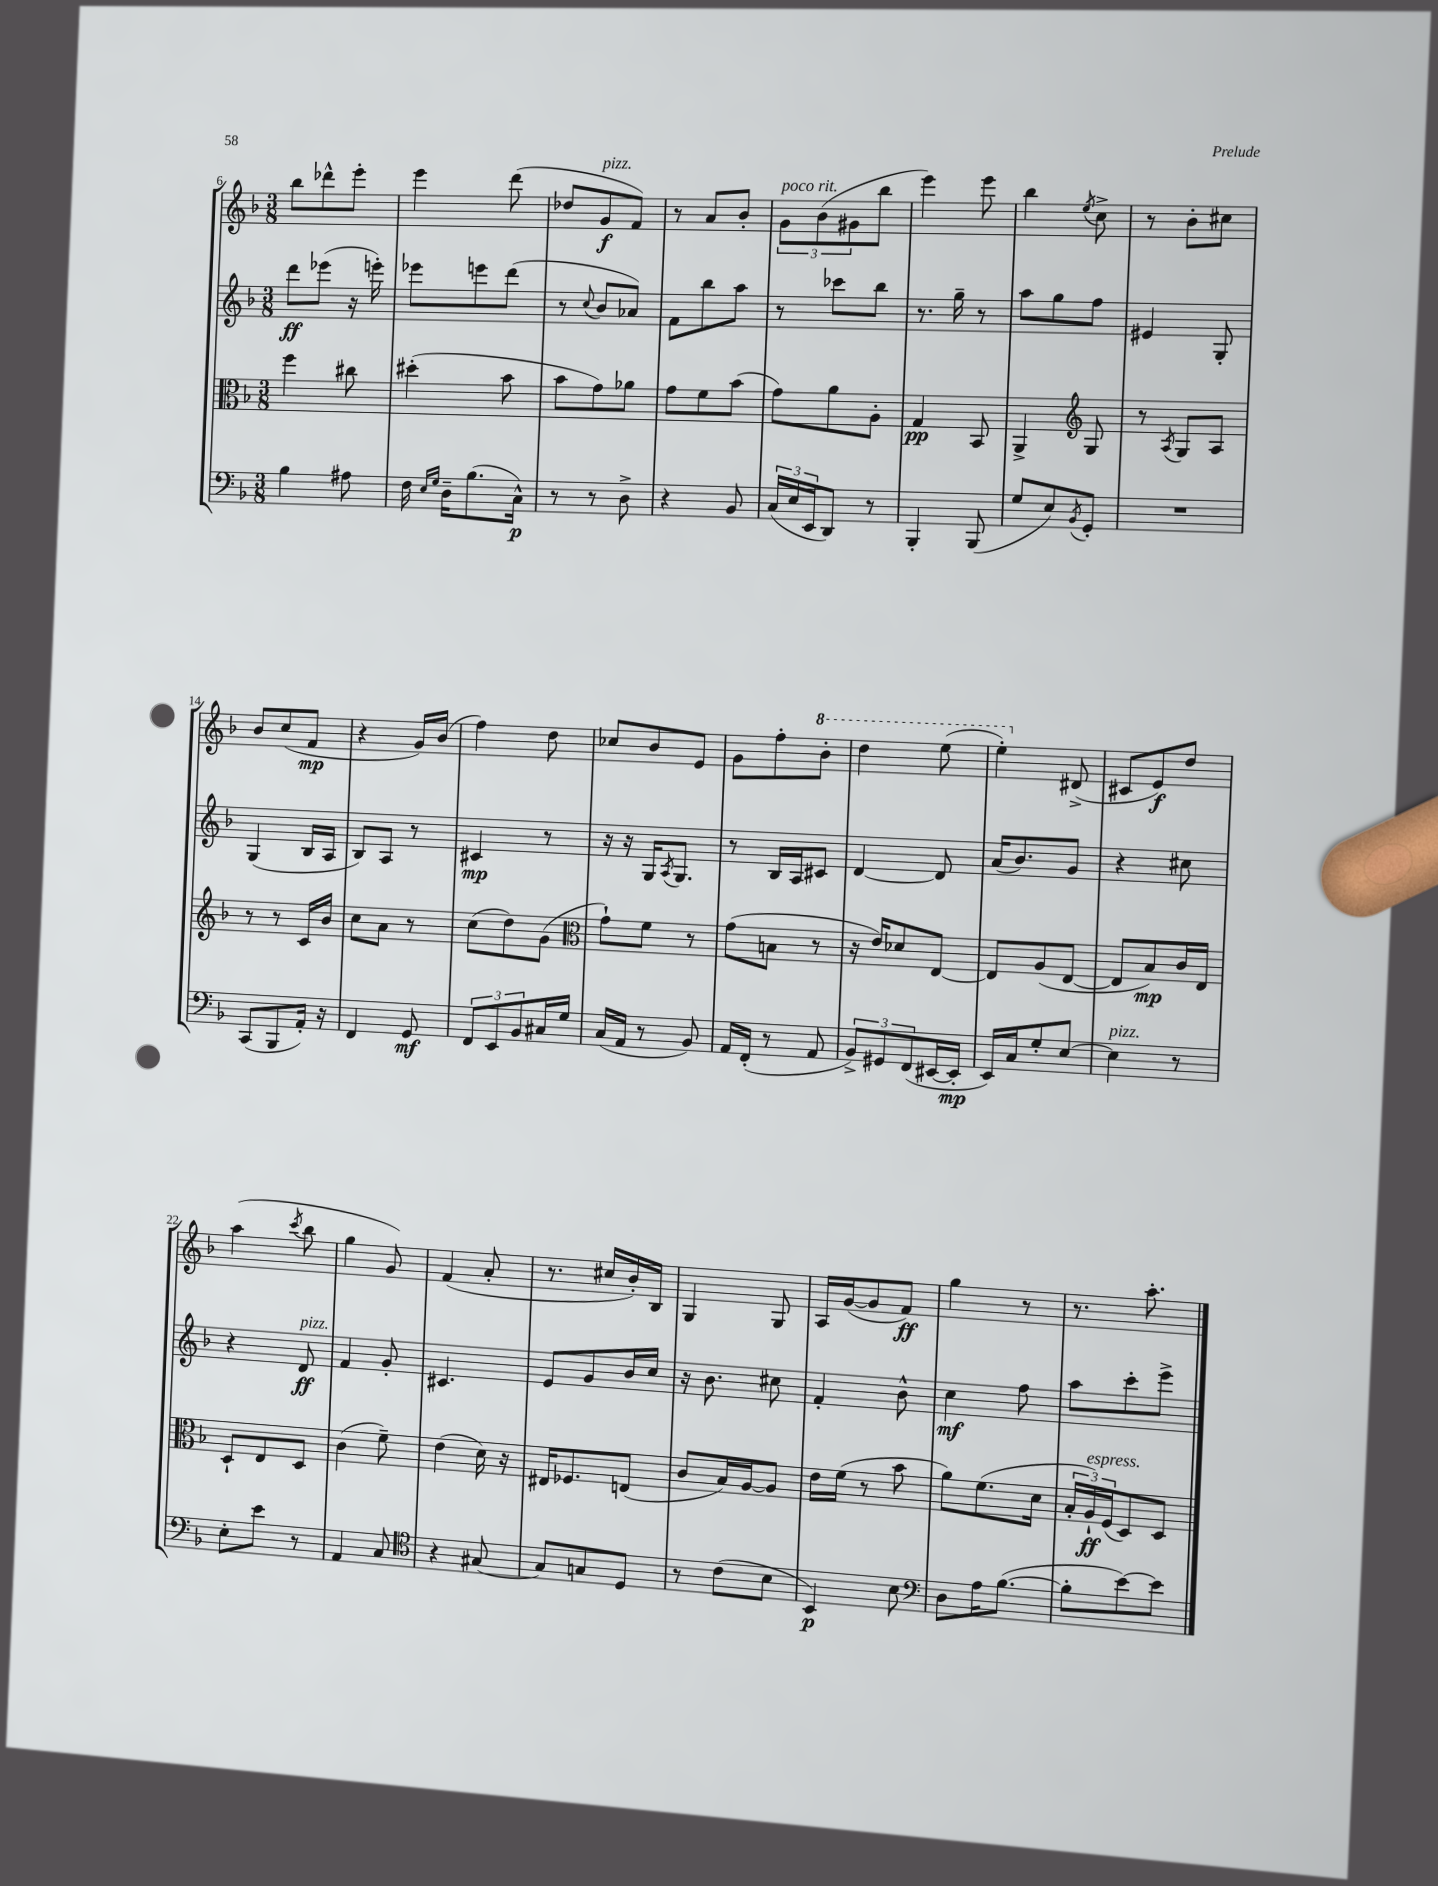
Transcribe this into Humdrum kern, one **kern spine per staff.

**kern	**dynam	**kern	**dynam	**kern	**dynam	**kern	**dynam
*part4	*part4	*part3	*part3	*part2	*part2	*part1	*part1
*staff4	*staff4	*staff3	*staff3	*staff2	*staff2	*staff1	*staff1
*clefF4	*	*clefC3	*	*clefG2	*	*clefG2	*
*k[b-]	*	*k[b-]	*	*k[b-]	*	*k[b-]	*
*M3/8	*	*M3/8	*	*M3/8	*	*M3/8	*
=6	=6	=6	=6	=6	=6	=6	=6
4B-\	.	4ff\	.	8ddd\L	ff	8bb-\L	.
.	.	.	.	(8eee-X\J	.	8ddd-X^^\	.
8A#X\	.	8cc#X\	.	16r	.	8eee'\J	.
.	.	.	.	16eeen'\)	.	.	.
=7	=7	=7	=7	=7	=7	=7	=7
16F\	.	(4dd#X'\	.	8eee-X\L	.	4eee\	.
16qqE/LL	.	.	.	.	.	.	.
16qqG/JJ	.	.	.	.	.	.	.
16D~\KL	.	.	.	.	.	.	.
(8.B-\	.	.	.	8eeen\	.	.	.
.	.	8b-\	.	(8ddd\J	.	(8ddd\	.
16C^^\Jk)	p	.	.	.	.	.	.
=8	=8	=8	=8	=8	=8	=8	=8
8r	.	8b-\L	.	8r	.	8dd-X/L	.
.	.	.	.	8qqcc/	.	.	.
!	!	!	!	!	!	!LO:TX:a:i:t=pizz.	!
8r	.	8g\)	.	8b-/L	.	8g/	f
8D^\	.	8a-X\J	.	8a-X/J)	.	8f/J)	.
=9	=9	=9	=9	=9	=9	=9	=9
4r	.	8g\L	.	8f\L	.	8r	.
.	.	8f\	.	8bb-\	.	8a/L	.
8BB-/	.	(8b-\J	.	8aa\J	.	8b-'/J	.
=10	=10	=10	=10	=10	=10	=10	=10
!	!	!	!	!	!	!LO:TX:a:i:t=poco rit.	!
(24C/LL	.	8g\L)	.	8r	.	12g\L	.
24E/	.	.	.	.	.	.	.
24EE/J	.	.	.	.	.	(12b-\	.
8DD/J)	.	8a\	.	8ccc-X\L	.	.	.
.	.	.	.	.	.	12g#X\	.
8r	.	8A'\J	.	8bb-\J	.	8bb-\J	.
=11	=11	=11	=11	=11	=11	=11	=11
4BBB-'/	.	4G/	pp	8.r	.	4eee\)	.
.	.	.	.	16gg~\	.	.	.
(8BBB-/	.	8BB-/	.	8r	.	8eee\	.
=12	=12	=12	=12	=12	=12	=12	=12
8G/L	.	4AA^/	.	8aa\L	.	4bb-\	.
8E/)	.	.	.	8gg\	.	.	.
8qBB-/	.	.	.	.	.	.	.
*	*	*clefG2	*	*	*	*	*
.	.	.	.	.	.	8qee/	.
8GG'/J	.	8G/	.	8ff\J	.	8cc^\	.
=13	=13	=13	=13	=13	=13	=13	=13
4.r	.	8r	.	4e#X/	.	8r	.
.	.	8qA/	.	.	.	.	.
.	.	8G/L	.	.	.	8b-'\L	.
.	.	8A/J	.	8G'/	.	8cc#X\J	.
!!LO:LB:g=z
=14	=14	=14	=14	=14	=14	=14	=14
(8CC/L	.	8r	.	(4G/	.	8b-/L	.
8BBB-/	.	8r	.	.	.	(8cc/	.
16AA'/Jk)	.	16c/LL	.	16B-/LL	.	8f/J	mp
16r	.	16b-/JJ	.	16A/JJ	.	.	.
=15	=15	=15	=15	=15	=15	=15	=15
4FF/	.	8cc\L	.	8B-/L)	.	4r	.
.	.	8a\J	.	8A/J	.	.	.
8GG/	mf	8r	.	8r	.	16g/LL)	.
.	.	.	.	.	.	(16b-/JJ	.
=16	=16	=16	=16	=16	=16	=16	=16
12FF/L	.	(8cc\L	.	4c#X/	mp	4ff\)	.
12EE/	.	.	.	.	.	.	.
.	.	8dd\)	.	.	.	.	.
12BB-/	.	.	.	.	.	.	.
16C#X/L	.	(8g\J	.	8r	.	8dd\	.
16G/JJ	.	.	.	.	.	.	.
=17	=17	=17	=17	=17	=17	=17	=17
*	*	*clefC3	*	*	*	*	*
(16C/LL	.	8g`\L)	.	16r	.	8cc-X/L	.
16AA/JJ	.	.	.	16r	.	.	.
8r	.	8f\J	.	16G/KL	.	8b-/	.
.	.	.	.	8qA/	.	.	.
.	.	.	.	8.G/J	.	.	.
8BB-/)	.	8r	.	.	.	8e/J	.
=18	=18	=18	=18	=18	=18	=18	=18
16AA/LL	.	(8g\L	.	8r	.	8g\L	.
(16FF'/JJ	.	.	.	.	.	.	.
8r	.	8Bn\J	.	16B-/LL	.	8ff'\	.
.	.	.	.	16A/J	.	.	.
*	*	*	*	*	*	*8va	*
8AA/	.	8r	.	8c#X/J	.	8bb-'\J	.
=19	=19	=19	=19	=19	=19	=19	=19
12BB-^/L)	.	16r	.	[4d/	.	4ddd\	.
.	.	16e/KL)	.	.	.	.	.
12GG#X/	.	.	.	.	.	.	.
.	.	8d-X/	.	.	.	.	.
(12FF/	.	.	.	.	.	.	.
[16EE#X/L	.	[8E/J	.	8d/]	.	(8eee\	.
16EE#'/JJ]	mp	.	.	.	.	.	.
=20	=20	=20	=20	=20	=20	=20	=20
16EE/LL)	.	8E/L]	.	(16a/KL	.	4eee'\)	.
16C/J	.	.	.	8.b-/)	.	.	.
8G'/	.	(8A/	.	.	.	.	.
*	*	*	*	*	*	*X8va	*
[8E/J	.	[8E/J	.	8g/J	.	(8d#X^/	.
=21	=21	=21	=21	=21	=21	=21	=21
!LO:TX:a:i:t=pizz.	!	!	!	!	!	!	!
4E\]	.	8E/L]	.	4r	.	8c#X/L	.
.	.	8B-/)	mp	.	.	8e/)	f
8r	.	16c/L	.	8cc#X\	.	8dd/J	.
.	.	16E/JJ	.	.	.	.	.
!!LO:LB:g=z
=22	=22	=22	=22	=22	=22	=22	=22
8E'\L	.	8D`/L	.	4r	.	(4aa\	.
8e\J	.	8E/	.	.	.	.	.
.	.	.	.	.	.	8qccc/	.
!	!	!	!	!LO:TX:a:i:t=pizz.	!	!	!
8r	.	8D/J	.	8d/	ff	8bb-\	.
=23	=23	=23	=23	=23	=23	=23	=23
4AA/	.	(4c\	.	4f/	.	4gg\	.
8C/	.	8f~\)	.	8g'/	.	8g/)	.
=24	=24	=24	=24	=24	=24	=24	=24
*clefC4	*	*	*	*	*	*	*
4r	.	(4e\	.	4.c#X/	.	(4f/	.
[8G#X/	.	16d\)	.	.	.	8a'/	.
.	.	16r	.	.	.	.	.
=25	=25	=25	=25	=25	=25	=25	=25
8G#/L]	.	16E#X/KL	.	8e/L	.	8.r	.
.	.	8.F-X/	.	.	.	.	.
8Gn/	.	.	.	8g/	.	.	.
.	.	.	.	.	.	16cc#X/LL	.
8D/J	.	(8En/J	.	16b-/L	.	16b-'/)	.
.	.	.	.	16cc/JJ	.	16B-/JJ	.
=26	=26	=26	=26	=26	=26	=26	=26
8r	.	8c/L	.	16r	.	4G/	.
.	.	.	.	8.b-\	.	.	.
(8c\L	.	16B-/L)	.	.	.	.	.
.	.	[16A/J	.	.	.	.	.
8B-\J	.	8A/J]	.	8cc#X\	.	8G/	.
=27	=27	=27	=27	=27	=27	=27	=27
4BB-/)	p	16e\LL	.	4f'/	.	16A/LL	.
.	.	(16f\JJ	.	.	.	([16g/J	.
.	.	8r	.	.	.	8g/]	.
8B-\	.	8b-\	.	8b-^^\	.	8f/J)	ff
=28	=28	=28	=28	=28	=28	=28	=28
*clefF4	*	*	*	*	*	*	*
8D\L	.	8a\L)	.	4cc\	mf	4gg\	.
16A\K	.	(8.f\	.	.	.	.	.
([8.B-\J	.	.	.	.	.	.	.
.	.	.	.	8ff\	.	8r	.
.	.	16d\Jk	.	.	.	.	.
=29	=29	=29	=29	=29	=29	=29	=29
8B-'\L]	.	24B-'/LL	.	8aa\L	.	8.r	.
!	!	!LO:TX:a:i:t=espress.	!	!	!	!	!
.	.	24A`/)	ff	.	.	.	.
.	.	(24F/J	.	.	.	.	.
[8e\)	.	8D/)	.	8ccc'\	.	.	.
.	.	.	.	.	.	8.aa'\	.
8e\J]	.	8D/J	.	8eee^\J	.	.	.
==	==	==	==	==	==	==	==
*-	*-	*-	*-	*-	*-	*-	*-
